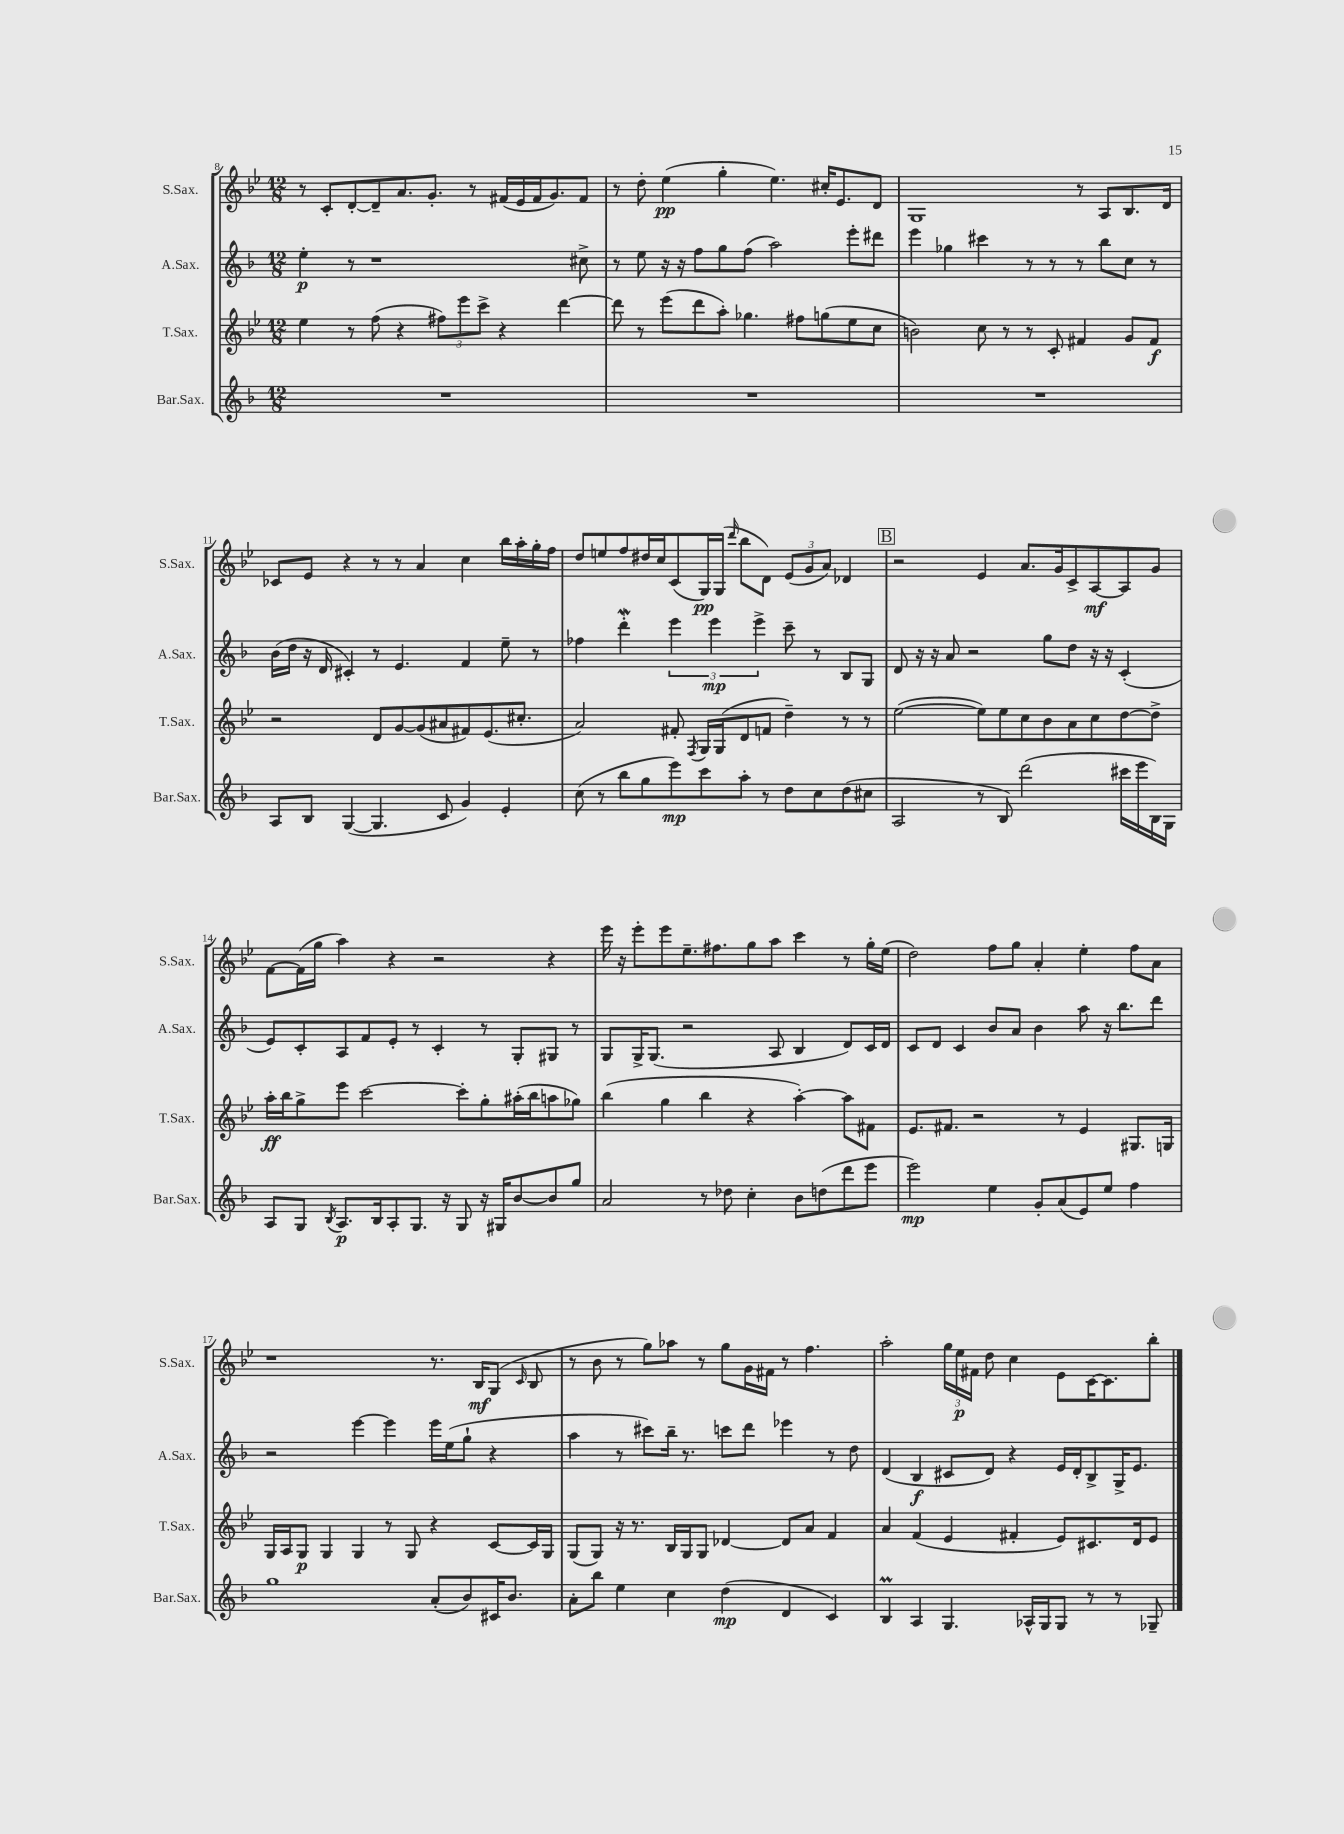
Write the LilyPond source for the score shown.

<<
\new StaffGroup <<
\new Staff = "s0" \with { instrumentName = "S.Sax." shortInstrumentName = "S.Sax." } {
    \clef treble \key bes \major \numericTimeSignature \time 12/8
    \autoBeamOff r8 c'8[-. d'8~-. d'8-- a'8. g'8.]-. r8 fis'16[( ees'16 fis'16 g'8.) fis'8] |
    r8 d''8-. ees''4\pp( g''4-. ees''4.) cis''16[-. ees'8. d'8] |
    g1 r8 a8[ bes8. d'16] |
    ces'8[ ees'8] r4 r8 r8 a'4 c''4 bes''16[ a''16-. g''16-. f''16] |
    d''8[ e''8 f''8 dis''16 c''16 c'8( g16\pp) g16]( \grace { d'''16 } bes''8[ d'8]) \tuplet 3/2 { ees'8[( g'8 a'8]) } des'4 |
    \mark \markup { \box "B" } r2 ees'4 a'8.[ g'16 c'8-> a8~\mf a8 g'8] |
    f'8[~ f'16( g''16] a''4) r4 r2 r4 |
    ees'''16 r16 ees'''8[-. ees'''8 ees''8.-- fis''8. g''8 a''8] c'''4 r8 g''16[-. ees''16]( |
    d''2) f''8[ g''8] a'4-. ees''4-. f''8[ a'8] |
    r1 r8. bes16[\mf g8]( \grace { c'16 } bes8 |
    r8 bes'8 r8 g''8[) aes''8] r8 g''8[ g'16 fis'16] r8 f''4. |
    a''2-. \tuplet 3/2 { g''16[ ees''16\p fis'16] } d''8 c''4 ees'8[ c'16~ c'8. bes''8]-. \bar "|." |
}
\new Staff = "s1" \with { instrumentName = "A.Sax." shortInstrumentName = "A.Sax." } {
    \clef treble \key f \major \numericTimeSignature \time 12/8
    \autoBeamOff e''4-.\p r8 r1 cis''8-> |
    r8 e''8 r16 r16 f''8[ g''8 f''8]( a''2) e'''8[-. dis'''8] |
    e'''4 ges''4 cis'''4 r8 r8 r8 bes''8[ c''8] r8 |
    bes'16[( d''16] r16 d'16 cis'4-.) r8 e'4. f'4 e''8-- r8 |
    fes''4 d'''4-.\mordent \tuplet 3/2 { e'''4 e'''4\mp e'''4-> } c'''8-- r8 bes8[ g8] |
    \mark \markup { \box "B" } d'8 r16 r16 a'8 r2 g''8[ d''8] r16 r16 c'4-.( |
    e'8[) c'8-. a8 f'8 e'8]-. r8 c'4-. r8 g8[-. gis8] r8 |
    g8[ g16-> g8.]( r2 a8 bes4 d'8[) c'16 d'16] |
    c'8[ d'8] c'4 bes'8[ a'8] bes'4 a''8 r16 bes''8.[ d'''8] |
    r2 e'''4~ e'''4 e'''16[ e''16( g''8]-! r4 |
    a''4 r8 cis'''8[) bes''16]-- r8. c'''8[ d'''8] ees'''4 r8 d''8 |
    d'4( bes4\f cis'8[ d'8]) r4 e'16[ d'16-. bes8-> g16-> e'8.] \bar "|." |
}
\new Staff = "s2" \with { instrumentName = "T.Sax." shortInstrumentName = "T.Sax." } {
    \clef treble \key bes \major \numericTimeSignature \time 12/8
    \autoBeamOff ees''4 r8 f''8( r4 \tuplet 3/2 { fis''8[) ees'''8 c'''8]-> } r4 d'''4~ |
    d'''8 r8 ees'''8[( d'''8 a''8]-.) ges''4. fis''8[ g''8( ees''8 c''8] |
    b'2) c''8 r8 r8 c'8-. fis'4 g'8[ fis'8]\f |
    r2 d'8[ g'8~ g'8( ais'8 fis'8) ees'8.( cis''8.]-. |
    a'2) fis'8-. \acciaccatura { f8 } g16[ g16( d'8 f'8] d''4--) r8 r8 |
    \mark \markup { \box "B" } ees''2~( ees''8[) ees''8 c''8 bes'8 a'8 c''8 d''8~ d''8]-> |
    a''16[-.\ff bes''16 g''8-> ees'''8] c'''2~ c'''8[-. g''8-. ais''16-.( bes''16 a''8 ges''8]) |
    bes''4( g''4 bes''4 r4 a''4~-.) a''8[ fis'8] |
    ees'8.[ fis'8.] r2 r8 ees'4 gis8.[ g16] |
    g16[ a16 g8]\p g4 g4 r8 g8 r4 c'8[~ c'16 g16] |
    g8[( g8]) r16 r8. bes16[ g16 g8] des'4~ des'8[ a'8] f'4 |
    a'4 f'4( ees'4 fis'4-. ees'8[) cis'8. d'16 ees'8] \bar "|." |
}
\new Staff = "s3" \with { instrumentName = "Bar.Sax." shortInstrumentName = "Bar.Sax." } {
    \clef treble \key f \major \numericTimeSignature \time 12/8
    \autoBeamOff R1. |
    R1. |
    R1. |
    a8[ bes8] g4~( g4. c'8 g'4) e'4-. |
    c''8( r8 bes''8[ g''8 e'''8\mp) c'''8 a''8]-. r8 d''8[ c''8 d''8( cis''8] |
    \mark \markup { \box "B" } a2 r8 bes8) d'''2( cis'''16[ e'''16 bes16) g16] |
    a8[ g8] \acciaccatura { bes8 } a8.[\p bes16 a8-. g8.] r16 g8 r16 gis16[ bes'8~ bes'8 g''8] |
    a'2 r8 des''8 c''4-. bes'8[ d''8( d'''8 e'''8] |
    e'''2\mp) e''4 g'8[-. a'8( e'8) e''8] f''4 |
    g''1 a'8[-.( bes'8) cis'16 bes'8.] |
    a'8[-. bes''8] e''4 c''4 d''4\mp( d'4 c'4) |
    bes4\prall a4 g4. aes16[-^ g16 g8] r8 r8 ges8-- \bar "|." |
}
>>
>>
\layout { \context { \Score currentBarNumber = #8 } }
